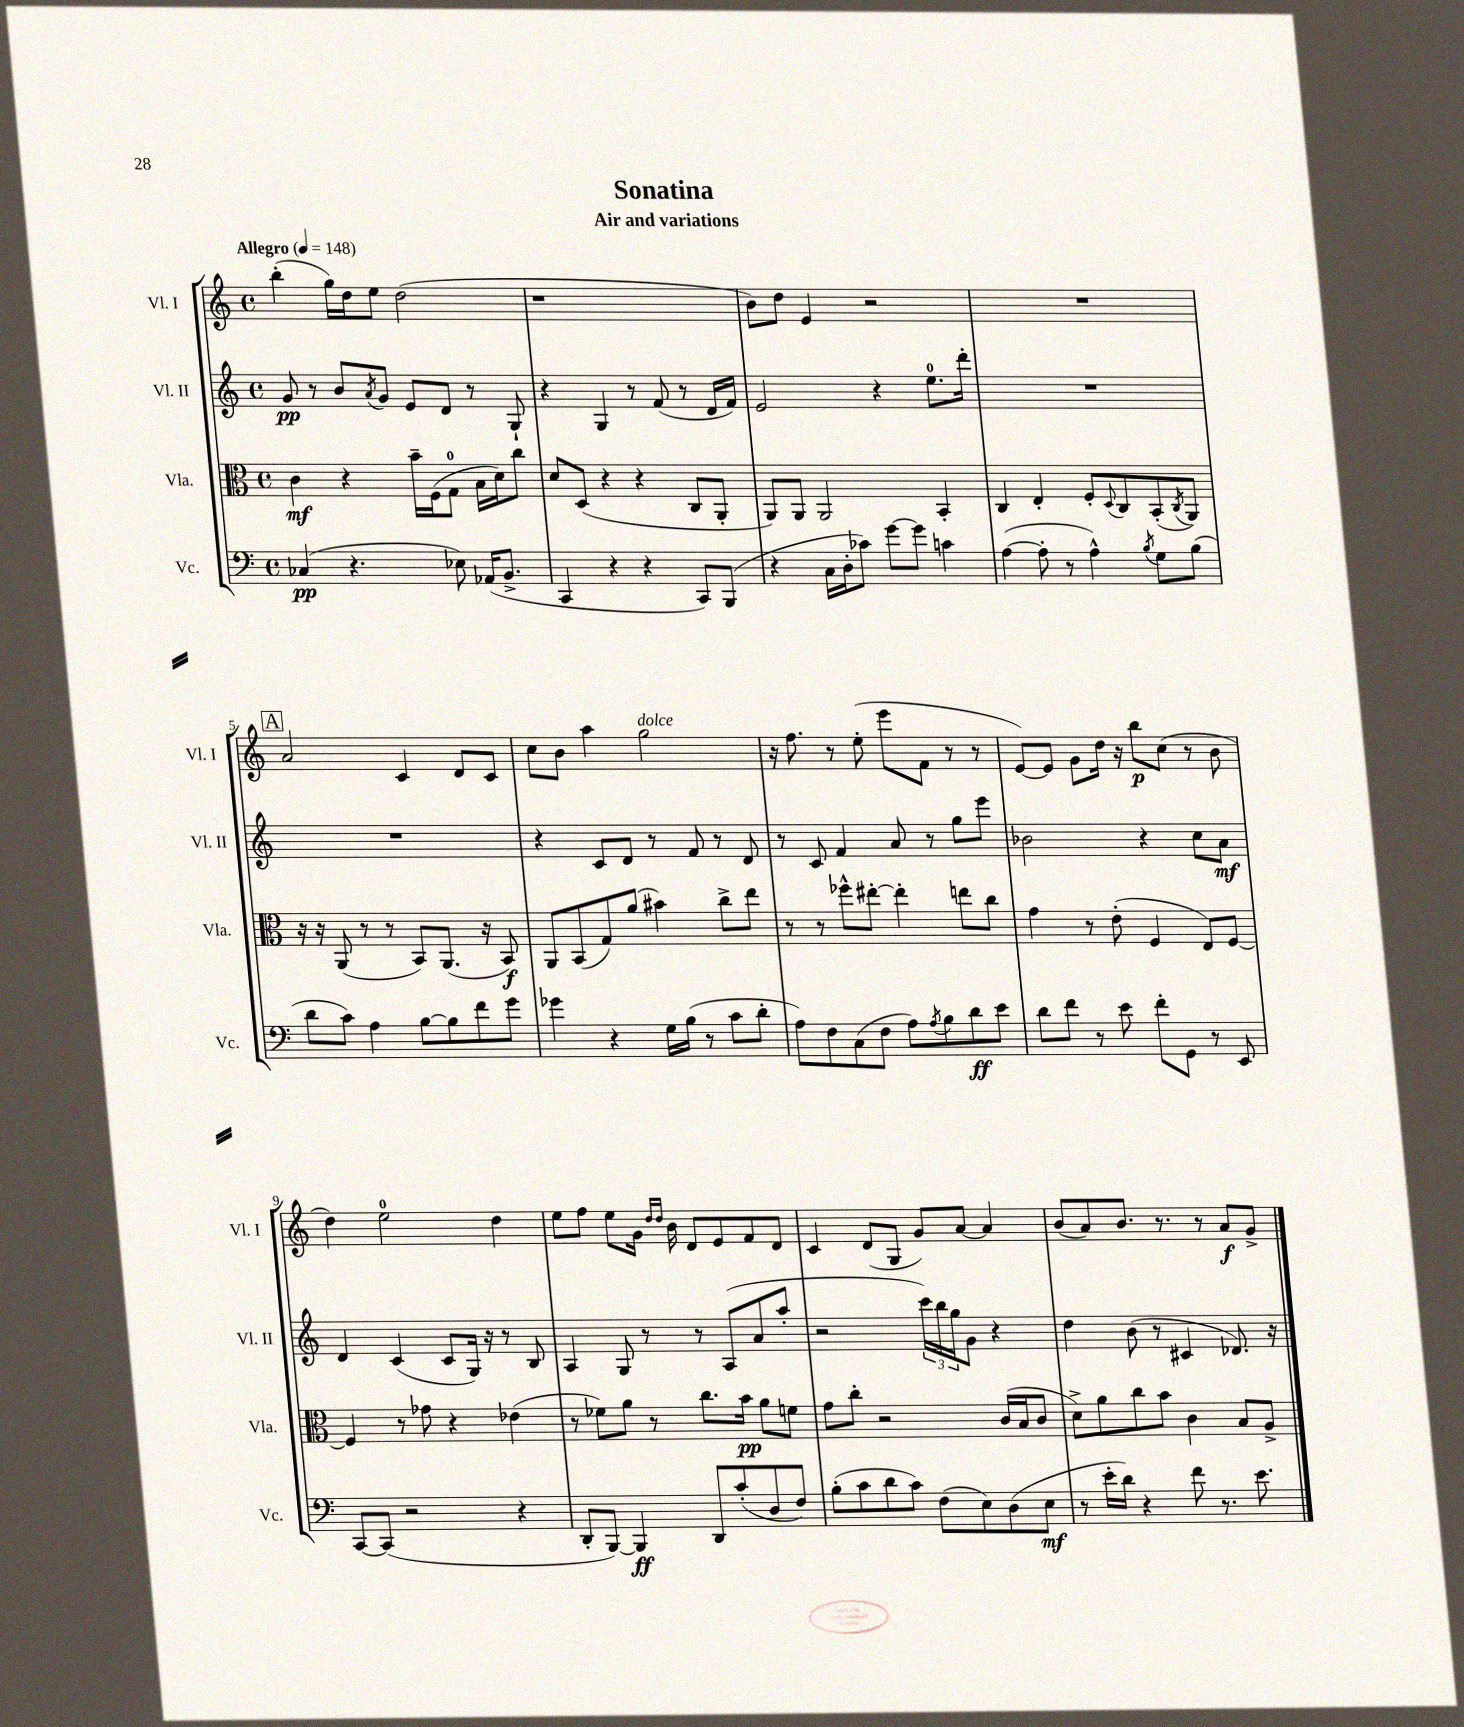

**kern	**kern	**kern	**kern
*staff4	*staff3	*staff2	*staff1
*clefF4	*clefC3	*clefG2	*clefG2
*k[]	*k[]	*k[]	*k[]
*M4/4	*M4/4	*M4/4	*M4/4
*met(c)	*met(c)	*met(c)	*met(c)
*MM148	*MM148	*MM148	*MM148
(4C-/	4c\	8g/	(4bb'\
.	.	8r	.
4.r	4r	8b/L	16gg\LL)
.	.	.	16dd\J
.	.	8qa/	.
.	.	8g/J	8ee\J
.	16b~\LL	8e/L	(2dd\
.	(16F\J	.	.
8E-\)	8G\J	8d/J	.
(16AA-/LK	16B\LL	8r	.
8.BB^/J	16d\J)	.	.
.	8cc\J	8G`/	.
=	=	=	=
4CC/	8d/L	4r	1r
.	(8D/J	.	.
4r	4r	4G/	.
4r	4r	8r	.
.	.	(8f/	.
8CC/L)	8C/L	8r	.
(8BBB/J	8AA'/J	16d/LL	.
.	.	16f/JJ)	.
=	=	=	=
4r	8AA/L)	2e/	8b\L)
.	8AA/J	.	8dd\J
16C\LL	2AA/	.	4e/
16D'\J	.	.	.
8c-\J)	.	.	.
[8g\L	.	4r	2r
8g\]J	.	.	.
4c\	4BB'/	8.ee\L	.
.	.	16ddd'\Jk	.
=	=	=	=
([4A\	4C/	1r	1r
8A'\]	4E'/	.	.
8r	.	.	.
4A^^\)	8F'/L	.	.
.	8qqD/	.	.
.	8C/	.	.
8qB/	.	.	.
8G\L	(8BB'/	.	.
.	8qC/	.	.
(8B\J	8AA/J)	.	.
=	=	=	=
8d\L	16r	1r	2a/
.	16r	.	.
8c\J)	(8AA/	.	.
4A\	8r	.	.
.	8r	.	.
[8B\L	8BB/L)	.	4c/
8B\]	(8.AA/J	.	.
8f\	.	.	8d/L
.	16r	.	.
8g\J	8BB/)	.	8c/J
=	=	=	=
4g-\	8AA/L	4r	8cc\L
.	(8BB/	.	8b\J
4r	8G/)	8c/L	4aa\
.	(8a/J	8d/J	.
16G\LL	4b#\)	8r	2gg\
(16B\JJ	.	.	.
8r	.	8f/	.
8c\L	8cc^\L	8r	.
8d'\J	8ee\J	8d/	.
=	=	=	=
8A\L)	8r	8r	16r
.	.	.	8.ff\
8F\	8r	8c/	.
(8C\	8ff-^^\L	4f/	8r
8F\J	[8ee#'\J	.	(8ee'\
8A\L)	4ee#'\]	8a/	8eee\L
8qA/	.	.	.
8B\	.	8r	8f\J
8d\	8ee\L	8gg\L	8r
8e\J	8cc\J	8eee\J	8r
=	=	=	=
8d\L	4g\	2b-\	[8e/L)
8f\J	.	.	8e/]J
8r	8r	.	8g\L
8e\	(8e'\	.	16dd\Jk
.	.	.	16r
8f'\L	4F/	4r	8bb\L
8GG\J	.	.	(8cc\J
8r	8E/L)	8cc\L	8r
8EE/	[8F/J	8a\J	8b\
=	=	=	=
[8CC/L	4F/]	4d/	4dd\)
(8CC/]J	.	.	.
2r	8r	(4c/	2ee\
.	8g-\	.	.
.	4r	8c/L	.
.	.	16G/Jk)	.
.	.	16r	.
4r	(4e-\	8r	4dd\
.	.	8B/	.
=	=	=	=
8DD'/L	8r	4A/	8ee\L
[8BBB/J)	8f-\L)	.	8ff\J
4BBB/]	8a\J	8G/	8ee\L
.	8r	8r	16g\Jk
.	.	.	16qqdd/LL
.	.	.	16qqdd/JJ
.	.	.	16b\
8DD/L	8.cc\L	8r	8d/L
(8c'/	.	(8A/L	8e/
.	16b\Jk	.	.
8D/	8a\L	8a/	8f/
8F/J)	8f\J	8aa'/J	8d/J
=	=	=	=
(8B'\L	8g\L	2r	4c/
8c\	8cc'\J	.	.
8d\	2r	.	(8d/L
8c\J)	.	.	8G/J
(8F\L	.	24ccc\LL)	8g/L)
.	.	24bb\	.
.	.	24gg\J	.
8E\)	.	8g\J	[8a/J
(8D\	(16c/LL	4r	4a/]
.	16B/J	.	.
8E\J	8c/J	.	.
=	=	=	=
8r	8d^\L)	4dd\	(8b/L
16e'\LL	8a\	.	8a/)
16d\JJ)	.	.	.
4r	8cc\	(8b\	8.b/J
.	8b\J	8r	.
.	.	.	8.r
8f\	4c\	4c#/	.
8.r	.	.	8r
.	8B/L	8.d-/)	8a/L
8.e\	.	.	.
.	8A^/J	.	8g^/J
.	.	16r	.
==	==	==	==
*-	*-	*-	*-
